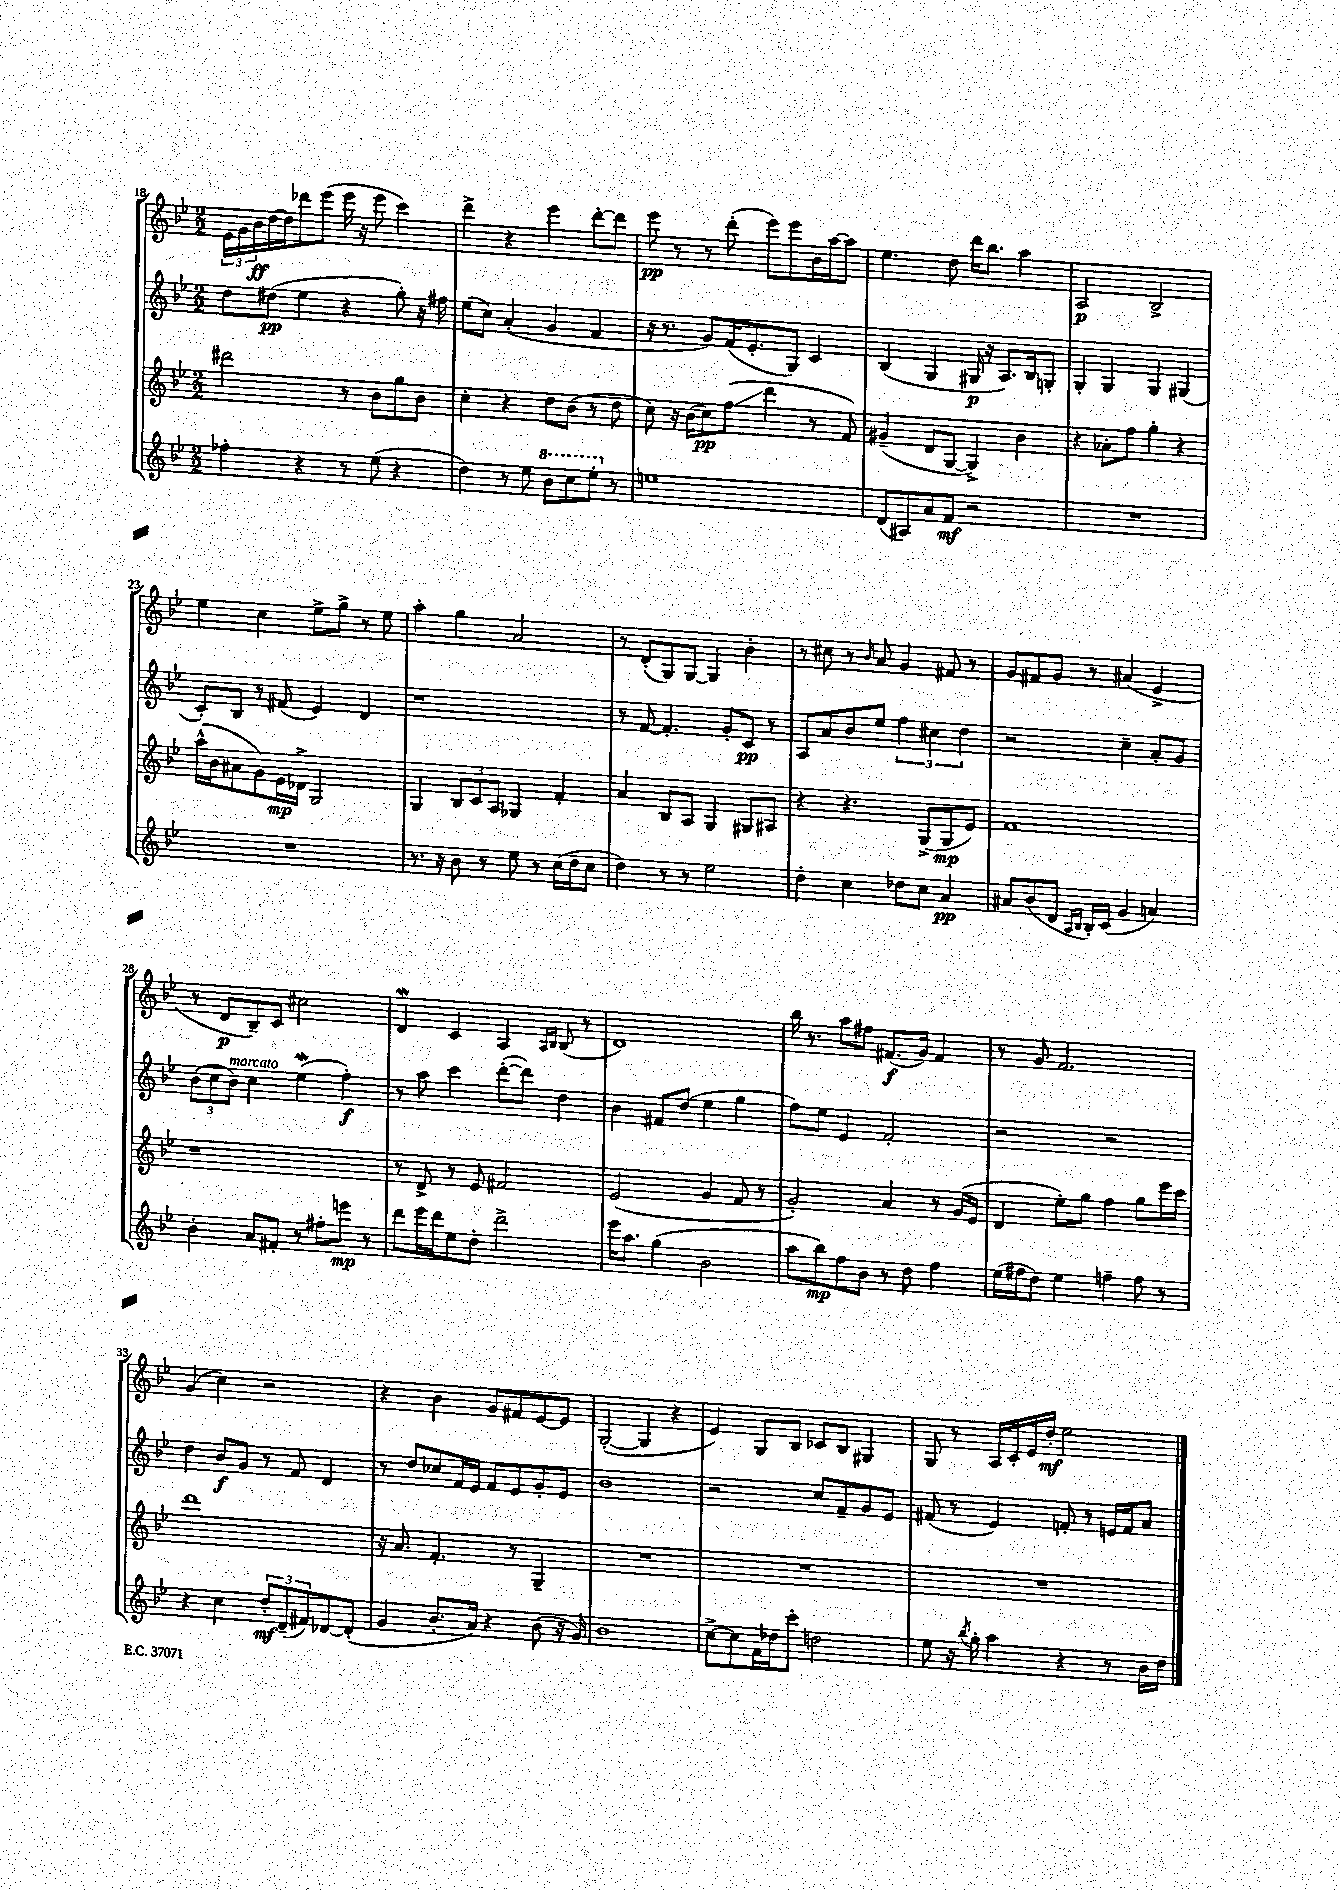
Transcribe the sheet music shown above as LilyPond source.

<<
\new StaffGroup <<
\new Staff = "s0" {
    \clef treble \key bes \major \numericTimeSignature \time 2/2
    \tuplet 3/2 { ees'16 g'16 bes'16\ff } d''16~ d''16 des'''8 ees'''8( ees'''16 r16 ees'''8 c'''4) |
    d'''4-> r4 ees'''4 d'''8~-. d'''8 |
    ees'''8\pp r8 r8 d'''8-.( ees'''8) ees'''8 bes'16 a''16~ a''8 |
    ees''4. d''8 d'''16 bes''8. a''4 |
    a2\p bes2-> |
    ees''4 c''4 ees''8-> g''8-> r8 ees''8 |
    a''4-. g''4 a'2 |
    r8 d'8-.( g8) g8~ g4 bes'4-. |
    r8 cis''8 r8 \grace { bes'16 } a'8 g'4 fis'8 r8 |
    g'8 fis'8 g'8 r8 ais'4( ees'4-> |
    r8 d'8\p bes8--) c'8 cis''2 |
    d'4\mordent c'4 a4 \grace { a16 bes16 } bes8( r8 |
    d'1) |
    bes''16 r8. a''8 fis''8 fis'8.\f( g'16) fis'4 |
    r8 g'8 f'2. |
    g'4( c''4) r2 |
    r4 bes'4 g'8 fis'8 ees'8~ ees'8 |
    g2~-.( g4 r4 |
    ees'4) g8 bes8 ces'8 bes8 gis4 |
    g8 r8 a16 c'16-. ees'16 d''16-.\mf ees''2 \bar "|." |
}
\new Staff = "s1" {
    \clef treble \key bes \major \numericTimeSignature \time 2/2
    d''8 dis''8\pp( ees''4 r4 g''8-.) r16 fis''16 |
    ees''8( c''8) a'4-.( g'4 f'4 |
    r16 r8. g'8) f'16( ees'8.-. g8) c'4 |
    bes4( g4 gis16\p r16 a8.) bes16 g8-. |
    g4-. g4 g4 gis4( |
    c'8-.) bes8 r8 fis'8( ees'4) d'4 |
    r1 |
    r8 f'8~ f'4.-. g'8-. c'8\pp r8 |
    a8 a'8 bes'8 ees''8 \tuplet 3/2 { f''4 cis''4 d''4 } |
    r2 c''4-- a'8-. g'8 |
    \tuplet 3/2 { bes'8( c''8 bes'8^\markup { \italic "marcato" }) } c''4 ees''4\mordent( f''4-.\f) |
    r8 a''8 c'''4 d'''8~-.( d'''8) d''4 |
    bes'4 fis'8 d''8( ees''4 g''4 |
    f''8) ees''8 ees'4 f'2-. |
    r2 r2 |
    d''4 bes'8\f g'8 r8 f'8 d'4 |
    r8 d''8 ces''8 f'16 ees'16 f'8 ees'8 g'8-. ees'8 |
    bes'1 |
    r2 c''8 f'8-- g'8 ees'8 |
    fis'8( r8 ees'4) f'8-. r8 e'16 f'16 a'8 \bar "|." |
}
\new Staff = "s2" {
    \clef treble \key bes \major \numericTimeSignature \time 2/2
    dis'''2 r8 bes'8 g''8 bes'8 |
    c''4-. r4 d''8 bes'8( r8 d''8 |
    c''8) r16 bes'16( c''8\pp) f''8\glissando( d'''4 r8 f'8) |
    gis'4--( d'8 g8~ g4->) bes'4 |
    r4 aes'8-. f''8 g''4-. r4 |
    a''16-^( bes'16 ais'8 g'8) ees'16\mp des'16-> g2 |
    g4 \tuplet 3/2 { bes8 c'8 a8 } ges4 f'4-. |
    a'4 bes8 a8 g4 gis8 ais8 |
    r4 r4. g8->( g8\mp ees'8) |
    f'1 |
    r1 |
    r8 d'8-> r8 ees'8 fis'2 |
    ees'2( g'4 f'8 r8 |
    g'2-.) a'4 r8 g'16( ees'16 |
    d'4 ees''8-.) g''8 f''4 g''8 ees'''16 c'''16 |
    d'''1 |
    r16 a'8. f'4.-. r8 g4-- |
    R1 |
    R1 |
    R1 \bar "|." |
}
\new Staff = "s3" {
    \clef treble \key bes \major \numericTimeSignature \time 2/2
    fes''4-. r4 r8 ees''8( r4 |
    d''4) r8 ees''8 \ottava #1 bes''8 c'''8 ees'''8-. \ottava #0 r8 |
    e''1 |
    d'8( ais8) a'8 f'8\mf r2 |
    R1 |
    R1 |
    r8. r16 bes'8 r8 ees''8 r8 c''16( d''16 c''8 |
    d''4) r8 r8 ees''2 |
    d''4-. c''4 des''8 c''8 a'4\pp |
    ais'8 bes'8( d'8 \grace { a16 bes16 } bes16-.) c'16( g'4 a'4) |
    bes'4-. a'8 fis'8-. r8 fis''8-. e'''8\mp r8 |
    d'''8 ees'''16 d'''16 ees''8 d''8-. d'''2-> |
    ees'''16 a''8. g''4( bes'2 |
    a''8 bes''8\mp) f''8 bes'8 r8 d''8 f''4 |
    ees''16( fis''16 d''8) ees''4 f''4-- f''8 r8 |
    r4 c''4 \tuplet 3/2 { d''8-.\mf d'8--( fis'8) } des'8~ des'8-.( |
    g'4 bes'8.-. a'16) r4 bes'8( r16 g'16) |
    bes'1 |
    c''8~-> c''8 f'16 des''16 c'''8-. d''2 |
    ees''8 r16 \acciaccatura { bes''8 } g''16-. a''4 r4 r8 bes'16 d''16 \bar "|." |
}
>>
>>
\layout { \context { \Score currentBarNumber = #18 } }
